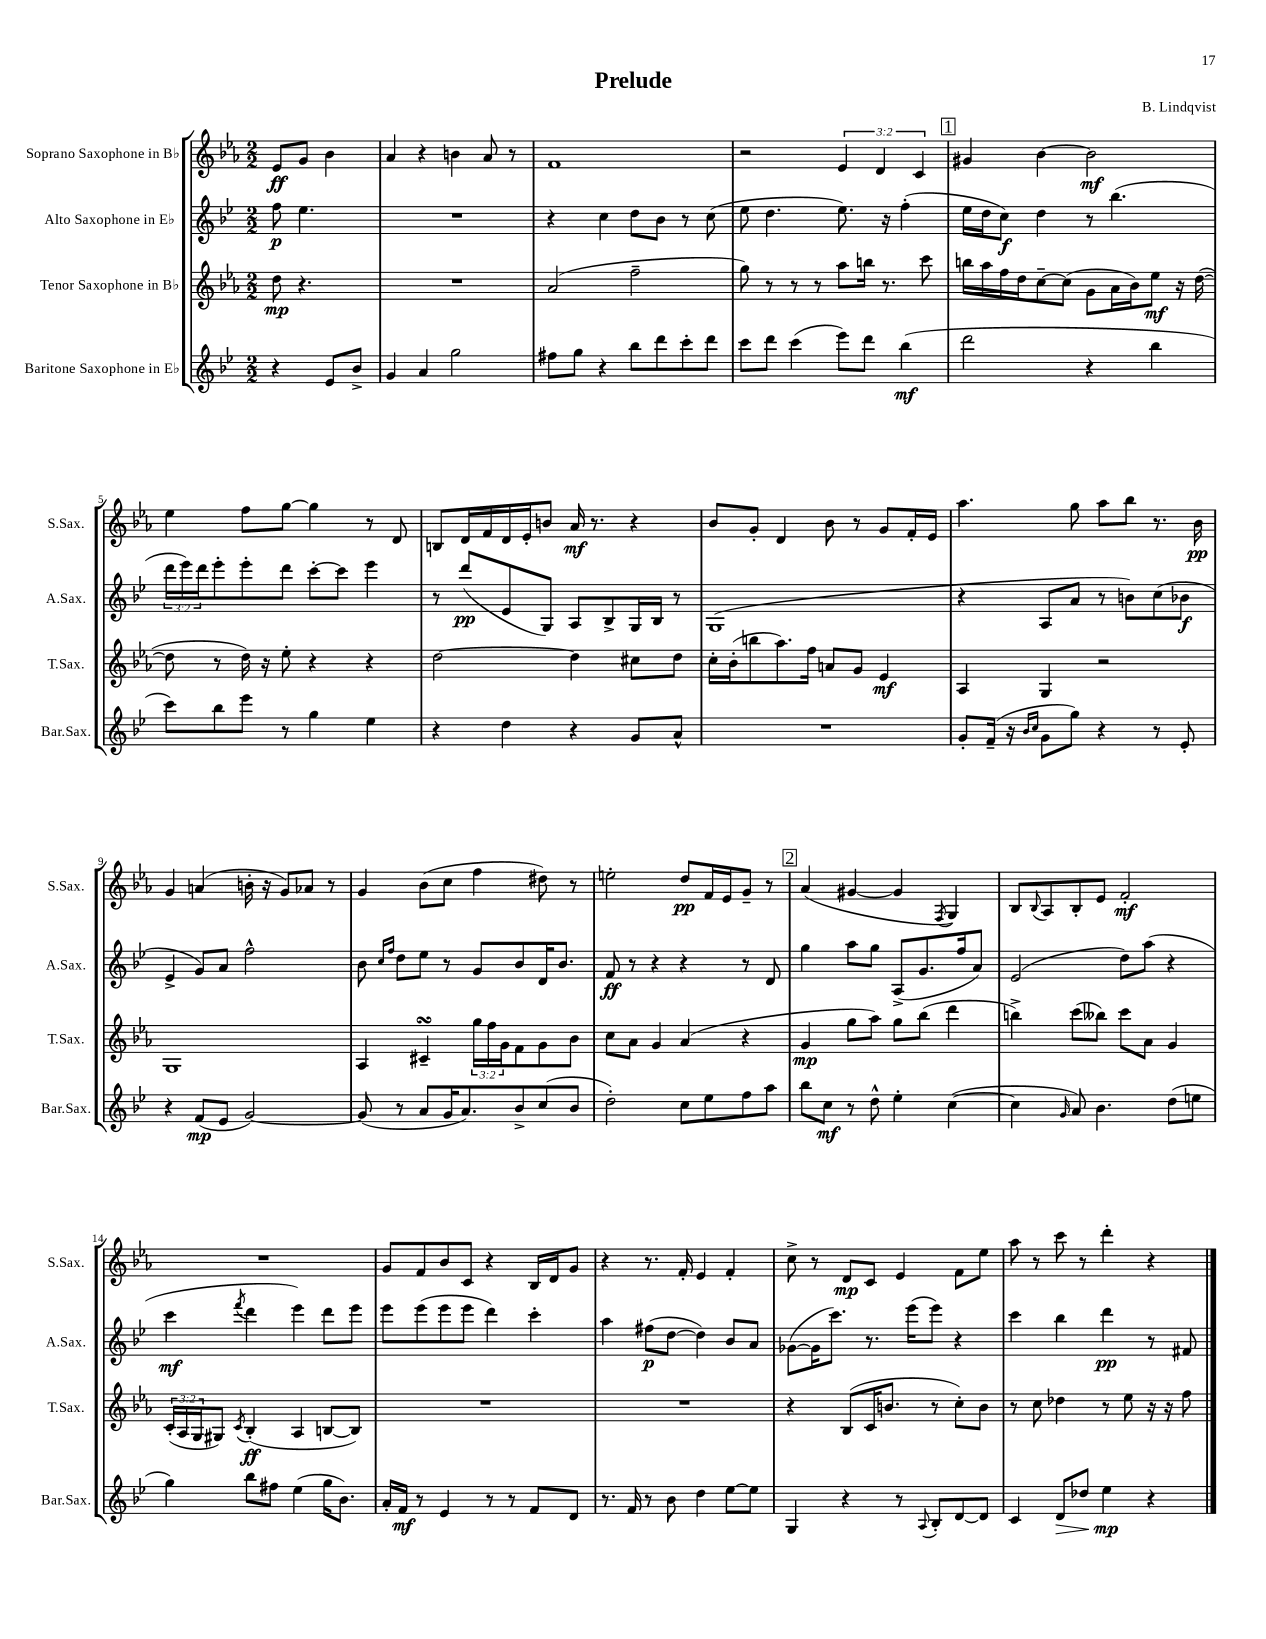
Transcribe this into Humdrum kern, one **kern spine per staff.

**kern	**dynam	**kern	**dynam	**kern	**dynam	**kern	**dynam
*part4	*part4	*part3	*part3	*part2	*part2	*part1	*part1
*staff4	*staff4	*staff3	*staff3	*staff2	*staff2	*staff1	*staff1
*I"Baritone Saxophone in E♭	*	*I"Tenor Saxophone in B♭	*	*I"Alto Saxophone in E♭	*	*I"Soprano Saxophone in B♭	*
*I'Bar.Sax.	*	*I'T.Sax.	*	*I'A.Sax.	*	*I'S.Sax.	*
*clefG2	*	*clefG2	*	*clefG2	*	*clefG2	*
*k[b-e-]	*	*k[b-e-a-]	*	*k[b-e-]	*	*k[b-e-a-]	*
*M2/2	*	*M2/2	*	*M2/2	*	*M2/2	*
=	=	=	=	=	=	=	=
4r	.	8dd\	mp	8ff\	p	8e-/L	ff
.	.	4.r	.	4.ee-\	.	8g/J	.
8e-/L	.	.	.	.	.	4b-\	.
8b-^/J	.	.	.	.	.	.	.
=1	=1	=1	=1	=1	=1	=1	=1
4g/	.	1r	.	1r	.	4a-/	.
4a/	.	.	.	.	.	4r	.
2gg\	.	.	.	.	.	4bn\	.
.	.	.	.	.	.	8a-/	.
.	.	.	.	.	.	8r	.
=2	=2	=2	=2	=2	=2	=2	=2
8ff#X\L	.	(2a-/	.	4r	.	1f	.
8gg\J	.	.	.	.	.	.	.
4r	.	.	.	4cc\	.	.	.
8bb-\L	.	2ff~\	.	8dd\L	.	.	.
8ddd\	.	.	.	8b-\J	.	.	.
8ccc'\	.	.	.	8r	.	.	.
8ddd\J	.	.	.	(8cc\	.	.	.
=3	=3	=3	=3	=3	=3	=3	=3
8ccc\L	.	8gg\)	.	8ee-\	.	2r	.
8ddd\J	.	8r	.	4.dd\	.	.	.
(4ccc\	.	8r	.	.	.	.	.
.	.	8r	.	.	.	.	.
8eee-\L)	.	8aa-\L	.	8.ee-\)	.	6e-/	.
8ddd\J	.	16bbn\Jk	.	.	.	.	.
.	.	.	.	.	.	6d/	.
.	.	8.r	.	16r	.	.	.
(4bb-\	mf	.	.	(4ff'\	.	.	.
.	.	.	.	.	.	6c/	.
.	.	8ccc\	.	.	.	.	.
!!LO:REH:place=s1:t=1
=4	=4	=4	=4	=4	=4	=4	=4
2ddd\	.	16bbn\LL	.	16ee-\LL	.	4g#X/	.
.	.	16aa-\	.	16dd\J	.	.	.
.	.	16ff\	.	8cc\J)	f	.	.
.	.	16dd\J	.	.	.	.	.
.	.	[8cc~\	.	4dd\	.	[4b-\	.
.	.	(8cc\J]	.	.	.	.	.
4r	.	8g\L	.	8r	.	2b-\]	mf
.	.	16a-\L	.	(4.bb-\	.	.	.
.	.	16b-\J)	.	.	.	.	.
4bb-\	.	8ee-\J	mf	.	.	.	.
.	.	16r	.	.	.	.	.
.	.	([16dd\	.	.	.	.	.
!!LO:LB:g=z
=5	=5	=5	=5	=5	=5	=5	=5
8ccc\L)	.	8dd\]	.	24ddd\LL	.	4ee-\	.
.	.	.	.	24eee-\)	.	.	.
.	.	.	.	24ddd\J	.	.	.
8bb-\	.	8r	.	8eee-'\	.	.	.
8eee-\J	.	16dd\)	.	8eee-'\	.	8ff\L	.
.	.	16r	.	.	.	.	.
8r	.	8ee-'\	.	8ddd\J	.	[8gg\J	.
4gg\	.	4r	.	[8ccc'\L	.	4gg\]	.
.	.	.	.	8ccc\J]	.	.	.
4ee-\	.	4r	.	4eee-\	.	8r	.
.	.	.	.	.	.	8d/	.
=6	=6	=6	=6	=6	=6	=6	=6
4r	.	[2dd\	.	8r	.	8Bn/L	.
.	.	.	.	(8ddd/L	pp	16d/L	.
.	.	.	.	.	.	16f/	.
4dd\	.	.	.	8e-/	.	16d/	.
.	.	.	.	.	.	16e-'/J	.
.	.	.	.	8G/J)	.	8bn/J	.
4r	.	4dd\]	.	8A/L	.	16a-/	mf
.	.	.	.	.	.	8.r	.
.	.	.	.	8B-^/	.	.	.
8g/L	.	8cc#X\L	.	16G/L	.	4r	.
.	.	.	.	16B-/JJ	.	.	.
8a^^/J	.	8dd\J	.	8r	.	.	.
=7	=7	=7	=7	=7	=7	=7	=7
1r	.	16cc'\LL	.	(1G	.	8b-/L	.
.	.	(16b-'\J	.	.	.	.	.
.	.	8bbn\	.	.	.	8g'/J	.
.	.	8.aa-\)	.	.	.	4d/	.
.	.	16ff\Jk	.	.	.	.	.
.	.	8an/L	.	.	.	8b-\	.
.	.	8g/J	.	.	.	8r	.
.	.	4e-/	mf	.	.	8g/L	.
.	.	.	.	.	.	16f'/L	.
.	.	.	.	.	.	16e-/JJ	.
=8	=8	=8	=8	=8	=8	=8	=8
8g'/L	.	4A-/	.	4r	.	4.aa-\	.
(16f~/Jk	.	.	.	.	.	.	.
16r	.	.	.	.	.	.	.
16qqb-/LL	.	.	.	.	.	.	.
16qqcc/JJ	.	.	.	.	.	.	.
8g\L	.	4G/	.	8A/L	.	.	.
8gg\J)	.	.	.	8a/J	.	8gg\	.
4r	.	2r	.	8r	.	8aa-\L	.
.	.	.	.	8bn\L)	.	8bb-\J	.
8r	.	.	.	(8cc\	.	8.r	.
8e-'/	.	.	.	8b-X\J	f	.	.
.	.	.	.	.	.	16b-\	pp
!!LO:LB:g=z
=9	=9	=9	=9	=9	=9	=9	=9
4r	.	1G	.	4e-^/	.	4g/	.
(8f/L	mp	.	.	8g/L)	.	(4an/	.
8e-/J	.	.	.	8a/J	.	.	.
[2g/)	.	.	.	2ff^^\	.	16bn'\	.
.	.	.	.	.	.	16r	.
.	.	.	.	.	.	8g/L)	.
.	.	.	.	.	.	8a-X/J	.
.	.	.	.	.	.	8r	.
=10	=10	=10	=10	=10	=10	=10	=10
(8g/]	.	4A-/	.	8b-\	.	4g/	.
.	.	.	.	16qqcc/LL	.	.	.
.	.	.	.	16qqff/JJ	.	.	.
8r	.	.	.	8dd\L	.	.	.
8a/L	.	4c#XsSsS~/	.	8ee-\J	.	(8b-\L	.
16g/K	.	.	.	8r	.	8cc\J	.
8.a/)	.	.	.	.	.	.	.
.	.	24gg\LL	.	8g/L	.	4ff\	.
.	.	24ff\	.	.	.	.	.
.	.	24g\J	.	.	.	.	.
8b-^/	.	8f\	.	8b-/	.	.	.
(8cc/	.	8g\	.	16d/K	.	8dd#X\)	.
.	.	.	.	8.b-/J	.	.	.
8b-/J	.	8b-\J	.	.	.	8r	.
=11	=11	=11	=11	=11	=11	=11	=11
2dd'\)	.	8cc\L	.	8f/	ff	2een'\	.
.	.	8a-\J	.	8r	.	.	.
.	.	4g/	.	4r	.	.	.
8cc\L	.	(4a-/	.	4r	.	8dd/L	pp
8ee-\	.	.	.	.	.	16f/L	.
.	.	.	.	.	.	16e-/J	.
8ff\	.	4r	.	8r	.	8g~/J	.
8aa\J	.	.	.	8d/	.	8r	.
!!LO:REH:place=s1:t=2
=12	=12	=12	=12	=12	=12	=12	=12
8bb-\L	.	4g/	mp	4gg\	.	(4a-/	.
8cc\J	mf	.	.	.	.	.	.
8r	.	8gg\L	.	8aa\L	.	[4g#X/	.
8dd^^\	.	8aa-\J)	.	8gg\J	.	.	.
4ee-'\	.	8gg\L	.	(8A^/L	.	4g#/]	.
.	.	(8bb-\J	.	8.g/	.	.	.
.	.	.	.	.	.	8qF/	.
([4cc\	.	4ddd\	.	.	.	4G/)	.
.	.	.	.	16ff/k	.	.	.
.	.	.	.	8a/J)	.	.	.
=13	=13	=13	=13	=13	=13	=13	=13
4cc\]	.	4bbn^\)	.	(2e-/	.	8B-/L	.
.	.	.	.	.	.	8qqB-/	.
.	.	.	.	.	.	8A-/	.
16qqg/	.	.	.	.	.	.	.
8a/)	.	(8ccc\L	.	.	.	8B-'/	.
4.b-\	.	8bb--X\J)	.	.	.	8e-/J	.
.	.	8ccc\L	.	8dd\L)	.	2f'/	mf
.	.	8a-\J	.	(8aa\J	.	.	.
(8dd\L	.	4g/	.	4r	.	.	.
8een\J	.	.	.	.	.	.	.
!!LO:LB:g=z
=14	=14	=14	=14	=14	=14	=14	=14
4gg\)	.	(24c'/LL	.	4ccc\	mf	1r	.
.	.	24A-/	.	.	.	.	.
.	.	24G/J	.	.	.	.	.
.	.	8G#X/J)	.	.	.	.	.
.	.	8qc/	.	8qfff/	.	.	.
8bb-\L	.	(4B-'/	ff	4ddd\	.	.	.
8ff#X\J	.	.	.	.	.	.	.
(4ee-\	.	4A-/	.	4eee-\)	.	.	.
16gg\KL	.	[8Bn/L	.	8ddd\L	.	.	.
8.b-\J)	.	.	.	.	.	.	.
.	.	8B/J])	.	8eee-\J	.	.	.
=15	=15	=15	=15	=15	=15	=15	=15
16a'/LL	.	1r	.	8eee-\L	.	8g/L	.
16f/JJ	mf	.	.	.	.	.	.
8r	.	.	.	(8eee-\	.	8f/	.
4e-/	.	.	.	8eee-\	.	8b-/	.
.	.	.	.	8eee-\J	.	8c/J	.
8r	.	.	.	4ddd\)	.	4r	.
8r	.	.	.	.	.	.	.
8f/L	.	.	.	4ccc'\	.	16B-/LL	.
.	.	.	.	.	.	16d/J	.
8d/J	.	.	.	.	.	8g/J	.
=16	=16	=16	=16	=16	=16	=16	=16
8.r	.	1r	.	4aa\	.	4r	.
16f/	.	.	.	.	.	.	.
8r	.	.	.	(8ff#X\L	p	8.r	.
8b-\	.	.	.	[8dd\J	.	.	.
.	.	.	.	.	.	16f'/	.
4dd\	.	.	.	4dd\])	.	4e-/	.
[8ee-\L	.	.	.	8b-/L	.	4f'/	.
8ee-\J]	.	.	.	8a/J	.	.	.
=17	=17	=17	=17	=17	=17	=17	=17
4G/	.	4r	.	([8g-X\L	.	8cc^\	.
.	.	.	.	16g-\K]	.	8r	.
.	.	.	.	8.ccc\J)	.	.	.
4r	.	(8B-/L	.	.	.	8d/L	mp
.	.	16c/K	.	8.r	.	8c/J	.
.	.	8.bn/J	.	.	.	.	.
8r	.	.	.	.	.	4e-/	.
.	.	.	.	(16eee-\KL	.	.	.
8qqA/	.	.	.	.	.	.	.
8B-'/L	.	8r	.	8eee-\J)	.	.	.
[8d/	.	8cc'\L)	.	4r	.	8f\L	.
8d/J]	.	8b\J	.	.	.	8ee-\J	.
=18	=18	=18	=18	=18	=18	=18	=18
4c/	.	8r	.	4ccc\	.	8aa-\	.
.	.	8cc\	.	.	.	8r	.
!	!LO:HP:b	!	!	!	!	!	!
8d/L	>	4dd-X\	.	4bb-\	.	8ccc\	.
8dd-X/J	.	.	.	.	.	8r	.
4ee-\	mp	8r	.	4ddd\	pp	4ddd'\	.
.	.	8ee-\	.	.	.	.	.
4r	]	16r	.	8r	.	4r	.
.	.	16r	.	.	.	.	.
.	.	8ff\	.	8f#X/	.	.	.
==	==	==	==	==	==	==	==
*-	*-	*-	*-	*-	*-	*-	*-
